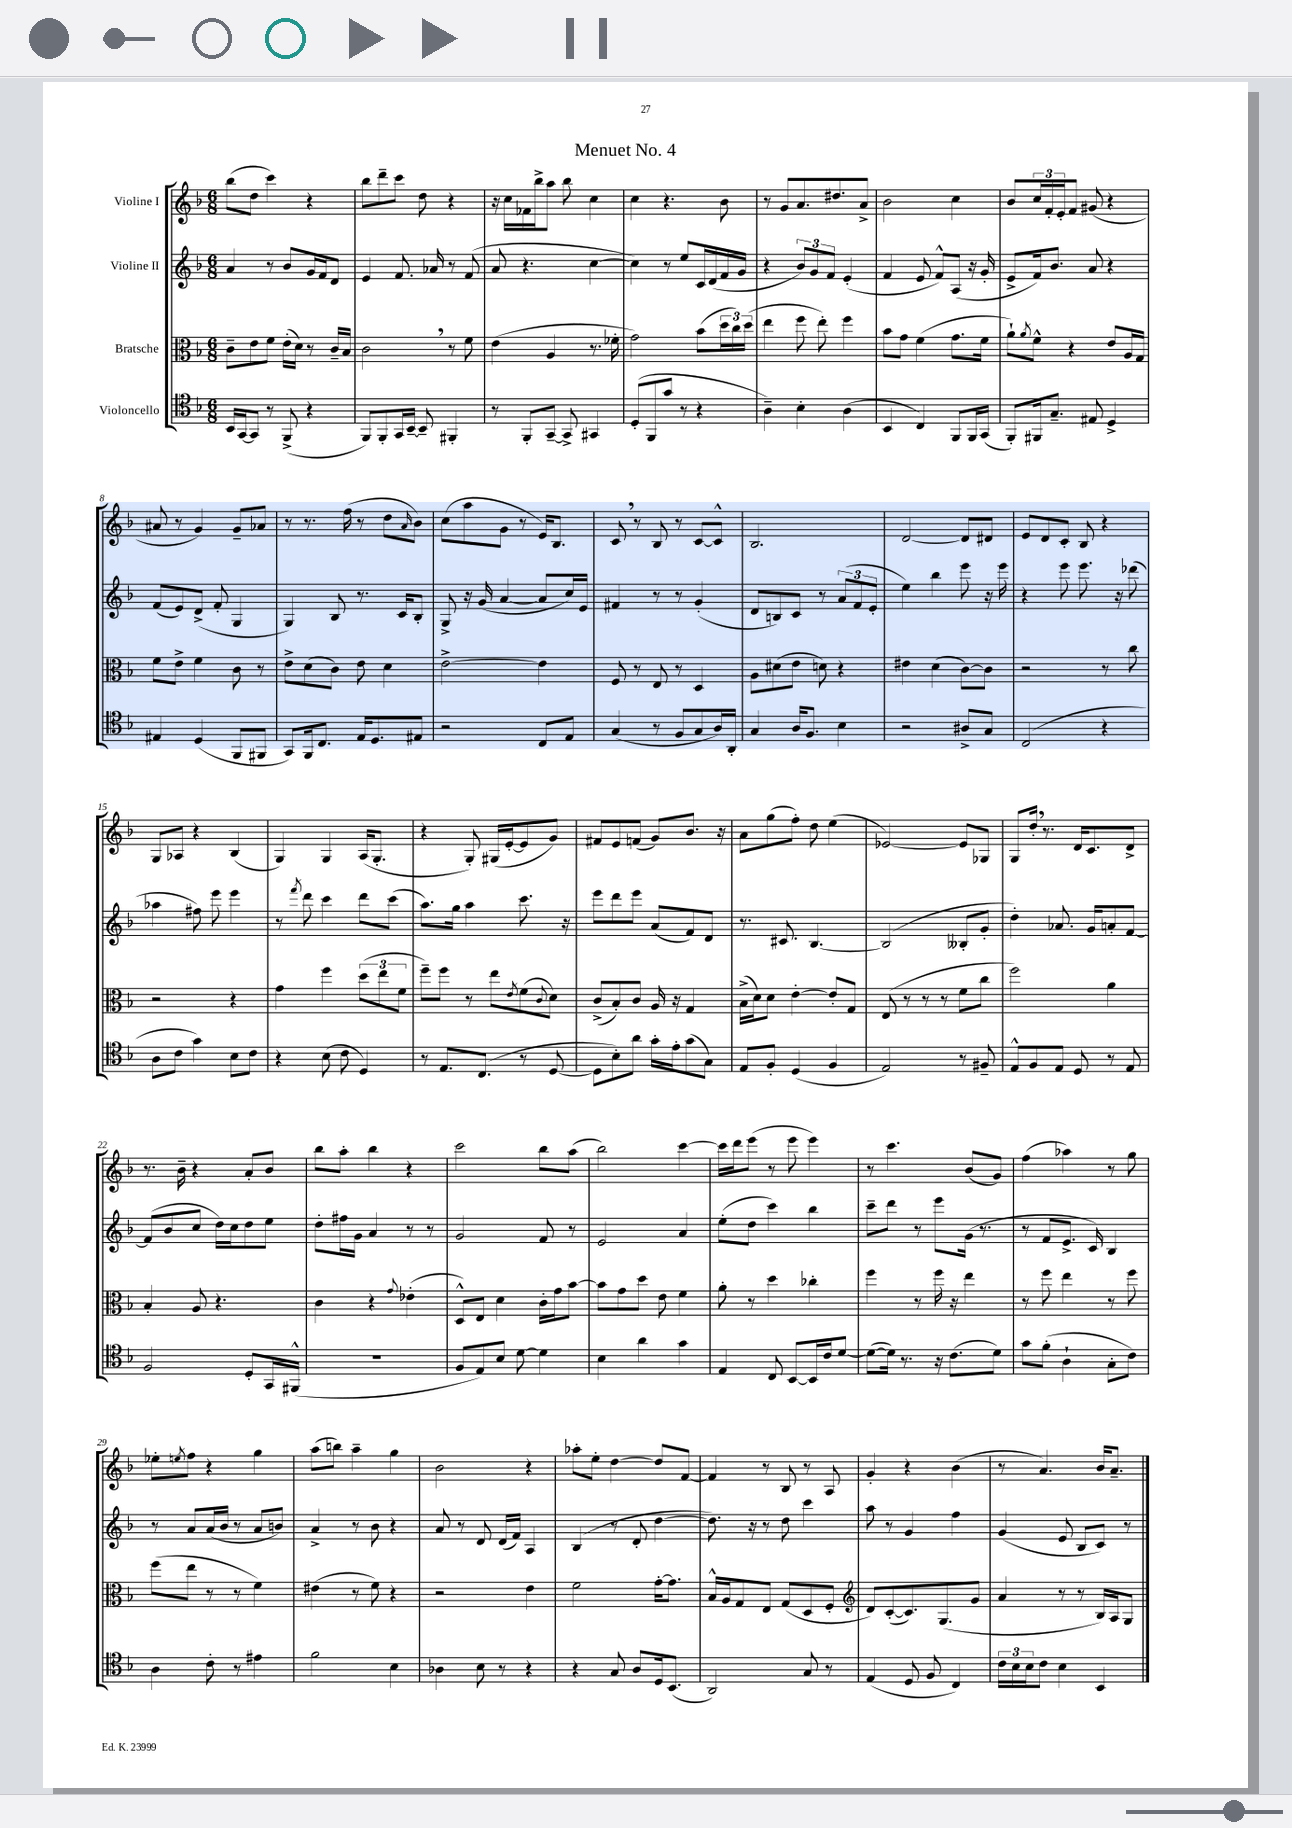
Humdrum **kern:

**kern	**kern	**kern	**kern
*part4	*part3	*part2	*part1
*staff4	*staff3	*staff2	*staff1
*I"Violoncello	*I"Bratsche	*I"Violine II	*I"Violine I
*clefC4	*clefC3	*clefG2	*clefG2
*k[b-]	*k[b-]	*k[b-]	*k[b-]
*M6/8	*M6/8	*M6/8	*M6/8
=1	=1	=1	=1
16BB-/LL	8c~\L	4a/	(8bb-\L
[16GG/J	.	.	.
8GG/J]	8e\	.	8dd\J
8r	8f\J	8r	4ccc\)
(8FF^/	(16e'\LL	8b-/L	.
.	16d\JJ)	.	.
4r	8r	16g/L	4r
.	.	16f/J	.
.	16c~/LL	8d/J	.
.	16B-/JJ	.	.
=2	=2	=2	=2
8FF/L)	2c,\	4e/	8bb-\L
8FF'/	.	.	8ddd~\
16GG/L	.	8.f/	8ccc\J
[16BB-~/JJ	.	.	.
8BB-~/]	.	.	8dd\
.	.	16a-X/	.
4FF#X'/	8r	8r	4r
.	8f\	(8f/	.
=3	=3	=3	=3
8r	(4e\	8a/	16r
.	.	.	16cc\LL
8FF'/L	.	4.r	16f-X\
.	.	.	16bb-^\J
[8GG~/J	4A/	.	8aa\J
8GG^/]	.	.	8bb-\
4GG#X/	8.r	[4cc\	4cc\
.	16f-X'\	.	.
=4	=4	=4	=4
(8D'/L	2g\)	4cc\])	4cc\
8FF/	.	.	.
8g/J	.	8r	4.r
8r	.	8ee/L	.
4r	(8b-\L	16c/L	.
.	.	(16d/	.
.	24dd\L	16f/	8b-\
.	24cc\)	.	.
.	.	16g/JJ	.
.	(24dd\JJ	.	.
=5	=5	=5	=5
4A~\)	4ee\	4r	8r
.	.	.	8g/L
4B-'\	8ff\	12b-/L)	8.a/
.	.	12g/	.
.	8ee'\)	.	.
.	.	12f/J	.
.	.	.	8.dd#X/
(4A\	4ff\	(4e'/	.
.	.	.	8a^/J
=6	=6	=6	=6
4BB-/	8b-\L	4f/	2b-\
.	8g\J	.	.
4C/)	(4f\	8e/	.
.	.	8f^^/L)	.
8FF/L	8.g\L	(8A/J	4cc\
16FF/L	.	16r	.
(16GG/JJ	16f\Jk	16g'/	.
=7	=7	=7	=7
8FF'/L)	8a`\L)	8e^/L	8b-/L
.	8qa/	.	.
16FF#X/k	8f^^\J	16f/k)	24cc/L
.	.	.	24f'/
8.G~/J	.	8.b-/J	.
.	.	.	24e'/J
.	4r	.	8f/J
8E#X/	.	8a/	(8g#X/
4D^/	8e/L	4r	4r
.	16A/L	.	.
.	16G/JJ	.	.
!!LO:LB:g=z
=8	=8	=8	=8
4E#X/	8f\L	(8f/L	8a#X/
.	8e^\J	8e/)	8r
(4D/	4f\	(8d^/J	4g/)
.	.	8f'/	.
8FF/L	8c\	4G/	8g~/L
8FF#X/J	8r	.	8a-X/J
=9	=9	=9	=9
8GG/L)	8e^\L	4G/)	8r
16FF/k	(8d\	.	8.r
8.C/J	.	.	.
.	8c\J)	8B-/	.
.	.	.	(16ff\
16E/KL	8e\	8.r	8r
8.D/	.	.	.
.	4d\	.	8dd\L
.	.	16c/KL	.
.	.	.	16qqa/
8E#X/J	.	8B-'/J	8b-\J)
=10	=10	=10	=10
2r	[2e^\	8G^/	(8cc\L
.	.	16r	8aa\
.	.	(16g/	.
.	.	[4a/	8g\J
.	.	.	8r
8C/L	4e\]	8a/L]	16e/KL)
.	.	.	8.B-/J
8E/J	.	16cc/L)	.
.	.	16e/JJ	.
=11	=11	=11	=11
(4G/	8F/	4f#X/	8c,/
.	8r	.	8r
8r	8E/	8r	8B-/
8F/L	8r	8r	8r
8G/	4D/	(4g'/	[8c/L
16A/L)	.	.	8c^^/J]
16AA'/JJ	.	.	.
=12	=12	=12	=12
4G/	8A\L	8d/L	2.B-/
.	(8d#X\	8Bn/)	.
16A/KL	8e\J	8c/J	.
8.F/J	.	.	.
.	8dn\)	8r	.
4B-\	4r	(12a/L	.
.	.	12f/	.
.	.	12e'/J	.
=13	=13	=13	=13
2r	4e#X\	4ee\)	[2d/
.	(4d\	4bb-\	.
8A#X^/L	[8c\L)	8eee\	8d/L]
8G/J	8c\J]	16r	8d#X/J
.	.	16eee\	.
=14	=14	=14	=14
(2C/	2r	4r	8e/L
.	.	.	8d/
.	.	8eee\	8c'/J
.	.	8.eee\	8B-/
4r	8r	.	4r
.	.	16r	.
.	8cc\	(8ddd-X\	.
!!LO:LB:g=z
=15	=15	=15	=15
8A\L	2r	4aa-X\	8G/L
8c\J	.	.	8A-X/J
4g\)	.	8ff#X\)	4r
.	.	8eee\	.
8B-\L	4r	4eee\	(4B-/
8c\J	.	.	.
=16	=16	=16	=16
4r	4g\	8r	4G/)
.	.	8qfff/	.
.	.	8ddd\	.
(8B-\	4ff\	4ccc\	4G/
8c\	.	.	.
4D/)	(12dd\L	8ddd\L	(16A/KL
.	.	.	8.G'/J
.	12ee\	.	.
.	.	(8ccc\J	.
.	12f\J	.	.
=17	=17	=17	=17
8r	8ff~\L)	8.aa\L)	4r
8.E/L	8ff\J	.	.
.	.	16gg\Jk	.
.	8r	4aa\	8G'/)
(8.C/J	.	.	.
.	8ee\L	.	(16G#X/LL
.	.	.	[16e'/J
.	8qe/	.	.
8r	(8f\	8.ccc\	8e/]
.	8qqc/	.	.
[8D/	8d\J)	.	8g/J)
.	.	16r	.
=18	=18	=18	=18
8D\L]	(8c^/L	8eee\L	8f#X/L
8B-'\)	8B-'/)	8ddd\	8e/
8a\J	8c/J	8eee\J	(8fn/J
16g'\LL	16A/	(8a/L	8g/L)
16e'\J	16r	.	.
(8g\	4G/	8f/)	8.b-/J
8G\J)	.	8d/J	.
.	.	.	16r
=19	=19	=19	=19
8E/L	(16B-^\LL	8.r	8a\L
.	16d\J)	.	.
8F'/J	8d\J	.	(8gg\
.	.	8.c#X/	.
(4D/	[4e'\	.	8ff'\J)
.	.	[4.B-/	8dd\
4F/	8e'/L]	.	(4ee\
.	8G/J	.	.
=20	=20	=20	=20
2E/)	(8E/	(2B-/]	[2e-X/)
.	8r	.	.
.	8r	.	.
.	8r	.	.
8r	8f\L	8B--X'/L	8e-/L]
8F#X~/	8cc\J	8g'/J	8G-X/J
=21	=21	=21	=21
8E^^/L	2ff\)	4dd'\)	8G/L
8F/	.	.	16dd',/Jk
.	.	.	8.r
8E/J	.	8.a-X/	.
8D/	.	.	16d/KL
.	.	16g/KL	8.c/
8r	4a\	8an'/	.
8E/	.	[8f/J	8d^/J
!!LO:LB:g=z
=22	=22	=22	=22
2F/	4B-'/	(8f/L]	8.r
.	.	8b-/	.
.	.	.	16b-~\
.	8A/	8cc/J	4r
.	4.r	16dd\LL)	.
.	.	16cc\J	.
8D'/L	.	8dd\	8a'/L
16GG/L	.	8ee\J	8b-/J
(16FF#X^^/JJ	.	.	.
=23	=23	=23	=23
2.r	4c\	8dd'\L	8bb-\L
.	.	16ff#X\L	8aa'\J
.	.	16g\JJ	.
.	4r	4a/	4bb-\
.	8qqg/	.	.
.	(4e-X'\	8r	4r
.	.	8r	.
=24	=24	=24	=24
8F/L	8D^^/L)	2g/	2ccc\
8E/)	8E/J	.	.
8B-/J	4d\	.	.
[8d\	.	.	.
4d\]	16c'\LL	8f/	8bb-\L
.	16g\J	.	.
.	[8b-\J	8r	(8aa\J
=25	=25	=25	=25
4B-\	8b-\L]	2e/	2bb-\)
.	8g\	.	.
4a\	8dd\J	.	.
.	8e\	.	.
4g\	4f\	4a/	[4ccc\
=26	=26	=26	=26
4E/	8a'\	(8ee'\L	16ccc\LL]
.	.	.	16ddd\J
.	8r	8dd\J	(8eee\J
8C/	4dd\	4ccc\)	8r
[8BB-/L	.	.	8eee\
16BB-/L]	4cc-X'\	4bb-\	4eee\)
16c/J	.	.	.
[8d/J	.	.	.
=27	=27	=27	=27
(8d\L_	4ff\	8ccc~\L	8r
16d\Jk])	.	8ddd\J	4.ccc\
8.r	.	.	.
.	8r	8r	.
16r	16ff\	8eee\L	.
(8.c\L	16r	.	.
.	4ee\	(16g\Jk	(8b-/L
.	.	8.r	.
8d\J)	.	.	8g/J)
=28	=28	=28	=28
8g\L	8r	8r	(4ff\
(8f'\J	8ff\	8f/L	.
4A`\	4ee\	8.e^/J	4aa-X\)
.	.	16c/)	.
8G'\L	8r	4B-/	8r
8c\J)	8ff\	.	8gg\
!!LO:LB:g=z
=29	=29	=29	=29
4A\	(8ff\L	8r	8ee-X'\L
.	.	.	8qeen/
.	8ee\J	8a/L	8ff\J
8c'\	8r	(16a/L	4r
.	.	16b-/JJ	.
8r	8r	8r	.
4e#X\	4f\)	8a/L	4gg\
.	.	8bn/J)	.
=30	=30	=30	=30
2f\	(4e#X\	4a^/	(8aa\L
.	.	.	8bbn\J)
.	8r	8r	4aa~\
.	8f\)	8b-\	.
4B-\	4r	4r	4gg\
=31	=31	=31	=31
4A-X\	2r	8a/	2b-\
.	.	8r	.
8B-\	.	8d/	.
8r	.	(16d/LL	.
.	.	16f/JJ)	.
4r	4e\	4A/	4r
=32	=32	=32	=32
4r	2f\	(4B-/	8aa-X'\L
.	.	.	8ee'\J
8G/	.	8r	[4dd\
8A/L	.	8d'/	.
16D/k	[16g'\KL	[4dd\	8dd/L]
(8.BB-/J	8.g\J]	.	.
.	.	.	[8f/J
=33	=33	=33	=33
2AA/)	16B-^^/LL	8.dd\])	4f/]
.	16A/J	.	.
.	8G/	.	.
.	.	16r	.
.	8E/J	8r	8r
.	(8G/L	8dd\	8B-/
8G/	8D/	4ccc\	8r
8r	8F'/J	.	8A/
=34	=34	=34	=34
*	*clefG2	*	*
(4E/	8d/L)	8aa\	4g'/
.	([8c'/	8r	.
8D/	8.c/])	4g/	4r
8F/	.	.	.
.	(8.G/	.	.
4C/)	.	4ff\	(4b-\
.	8g/J	.	.
=35	=35	=35	=35
24c\LL	4a/	(4g/	8r
24B-\	.	.	.
24B-\J	.	.	.
8c\J	.	.	4.a/)
4B-\	8r	8e/	.
.	8r	8B-/L	.
4BB-/	16B-/LL)	8c/J)	16b-/KL
.	16A/J	.	8.a~/J
.	8G/J	8r	.
==	==	==	==
*-	*-	*-	*-
